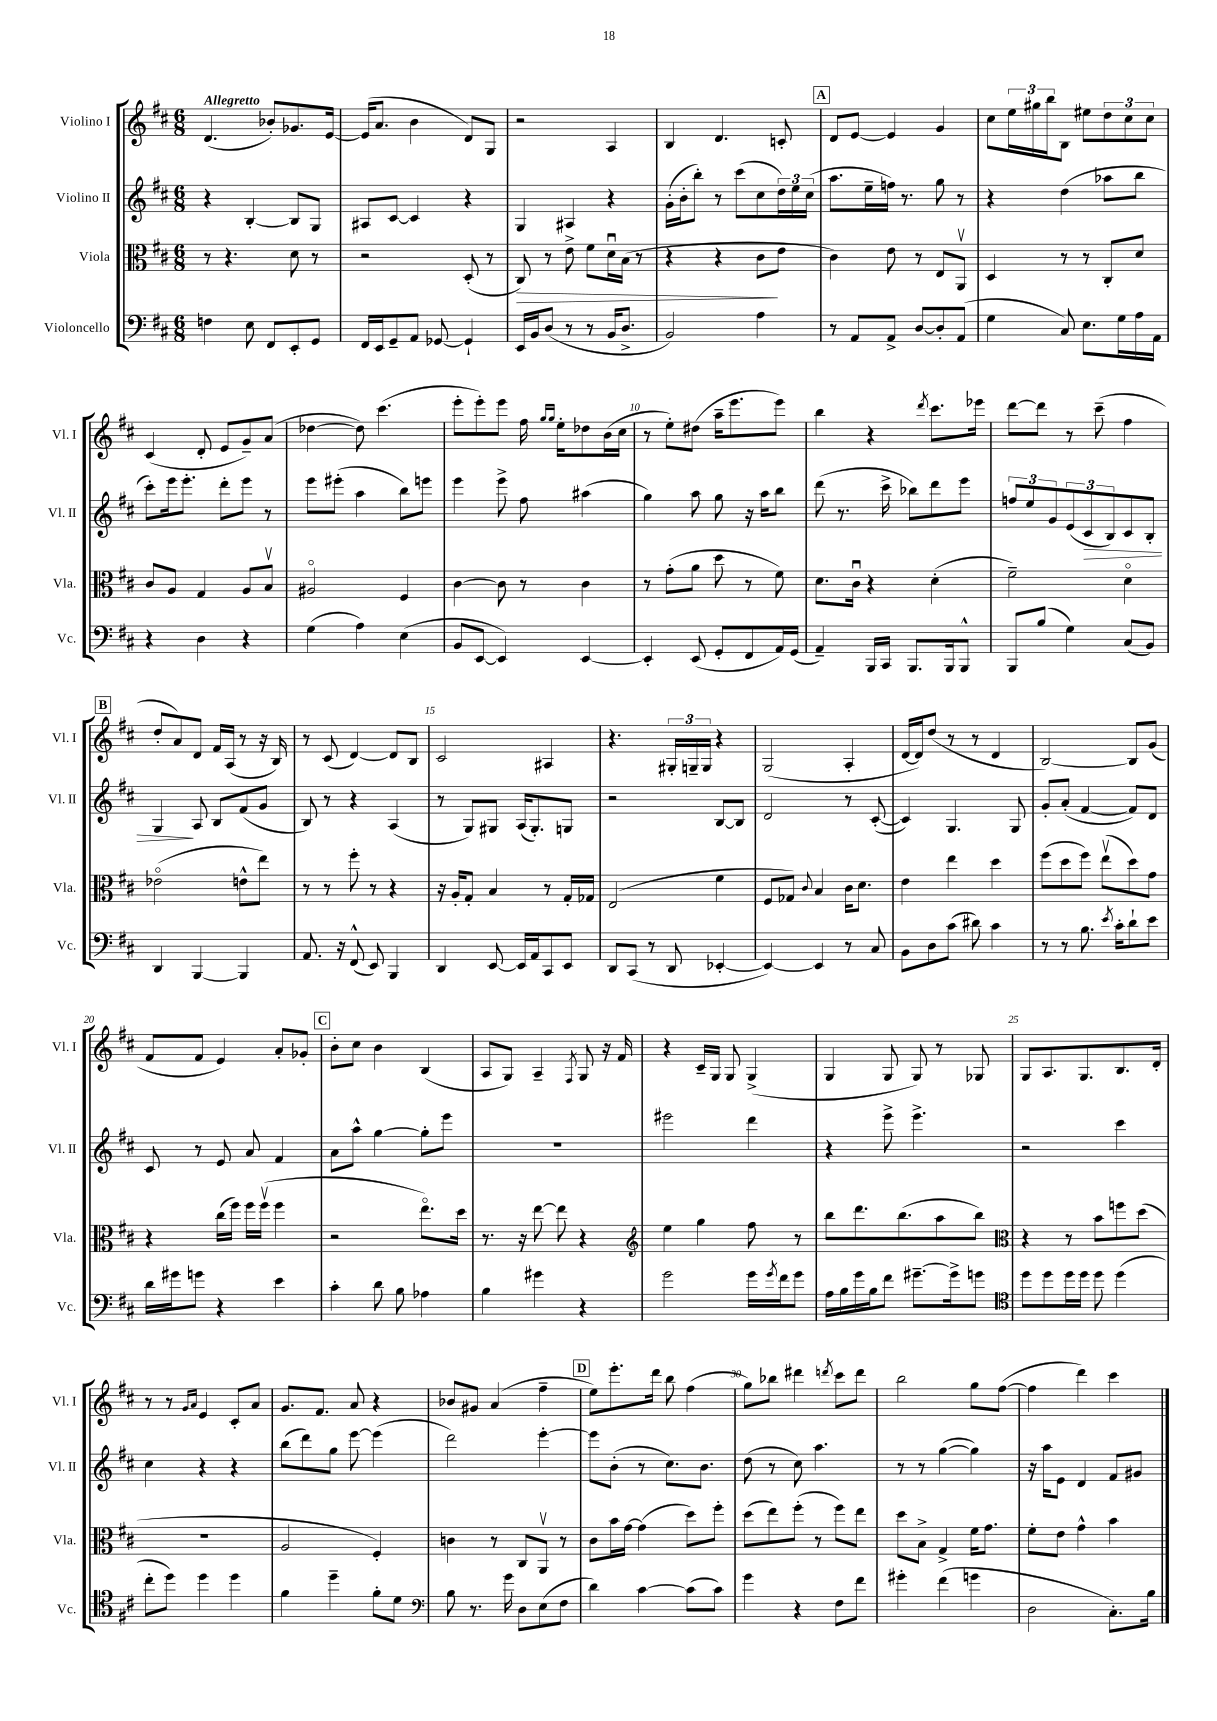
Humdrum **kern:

**kern	**kern	**kern	**kern
*staff4	*staff3	*staff2	*staff1
*clefF4	*clefC3	*clefG2	*clefG2
*k[f#c#]	*k[f#c#]	*k[f#c#]	*k[f#c#]
*M6/8	*M6/8	*M6/8	*M6/8
4F\	8r	4r	(4.d/
.	4.r	.	.
8E\	.	[4B'/	.
8FF#/L	.	.	8b-'/L)
8EE'/	8d\	8B/]L	8.g-/
8GG/J	8r	8G/J	.
.	.	.	[16e/Jk
=	=	=	=
16FF#/LL	2r	8A#/L	(16e/]LK
16EE/J	.	.	8.a/J
8GG~/	.	[8c#/J	.
8AA/J	.	4c#/]	4b\
[8GG-/	.	.	.
4GG-`/]	(8D'/	4r	8d/L)
.	8r	.	8G/J
=	=	=	=
16EE/LL	8C#/)	4G/	2r
16BB/J	.	.	.
(8D/J	8r	.	.
8r	8e^\	4A#/	.
8r	8f#\L	.	.
16BB/LK	16du\L	4r	4A/
8.D^/J	(16B\JJ	.	.
.	8r	.	.
=	=	=	=
2BB/)	4r	(16g'\LL	4B/
.	.	16b'\J	.
.	.	8bb'\J)	.
.	4r	8r	4.d/
.	.	(8ccc#\L	.
4A\	8c#\L	8cc#\	.
.	8e\J	24dd\L)	8c'/
.	.	24ee\	.
.	.	(24cc#\JJ	.
=	=	=	=
8r	4c#\)	8.aa\L	8d/L
8AA/L	.	.	[8e/J
.	.	16ee~\L	.
8AA^/J	8e\	16ff\JJ)	4e/]
.	.	8.r	.
[8D/L	8r	.	.
8D'/]	8E/L	8gg\	4g/
(8AA/J	8AAv/J	8r	.
=	=	=	=
4G\	4D/	4r	8cc#\L
.	.	.	24ee\L
.	.	.	24gg#\
.	.	.	24bb\J
8C#/)	8r	(4dd\	8B\J
8.E\L	8r	.	8ee#\L
.	8C#'/L	8aa-\L	12dd\
16G\L	.	.	.
.	.	.	12cc#\
16A\	8d/J	8bb\J	.
.	.	.	12cc#\J
16AA\JJ	.	.	.
=	=	=	=
4r	8c#/L	8ccc#'\L)	(4c#/
.	8A/J	16eee\k	.
.	.	8.eee'\J	.
4D\	4G/	.	8d'/
.	.	8ddd'\L	8e/L
4r	8A/L	8eee\J	8g~/)
.	8Bv/J	8r	(8a/J
=	=	=	=
(4G\	2A#o/	8eee\L	[4dd-\
.	.	(8eee#'\J	.
4A\)	.	4aa\	8dd-\])
.	.	.	(4.ccc#\
(4E\	4F#/	8bb\L)	.
.	.	8eee\J	.
=	=	=	=
8BB/L	[4c#\	4eee\	8eee'\L
[8EE/J	.	.	8eee'\)
4EE/])	8c#\]	8eee^\	8eee\J
.	8r	8ff#\	16ff#\
.	.	.	16qqgg/LL
.	.	.	16qqgg/JJ
.	.	.	16ee'\LK
[4EE/	4c#\	(4aa#\	8dd-\
.	.	.	(16b\L
.	.	.	16cc#\JJ
=	=	=	=
4EE'/]	8r	4gg\)	8r
.	(8g'\L	.	8ee'\L)
(8EE/	8a\J	8aa\	(8dd#\J
8GG'/L	8dd\	8gg\	16aa~\LK
.	.	.	8.eee\
8FF#/	8r	16r	.
.	.	16aa\LK	.
16AA/L)	8f#\)	8bb\J	8eee\J)
(16GG/JJ	.	.	.
=	=	=	=
4AA~/)	8.d\L	(8ddd\	4bb\
.	.	8.r	.
.	16c#u\Jk	.	.
16BBB/LL	4r	.	4r
16CC#/JJ	.	16ccc#^\	.
8.BBB/L	.	8bb-\L)	.
.	.	.	8qddd/
.	(4d'\	8ddd\	8.ccc#\L
16BBB/k	.	.	.
8BBB^^/J	.	8eee\J	.
.	.	.	16eee-\Jk
=	=	=	=
8BBB/L	2f#~\)	12ff/L	[8ddd\L
.	.	12ee/	.
(8B/J	.	.	8ddd\]J
.	.	12g/	.
4G\)	.	(12e/	8r
.	.	12c#/	.
.	.	.	(8ccc#~\
.	.	12B/)	.
(8C#/L	4do\	8c#/	4ff#\
8BB/J)	.	8B'/J	.
=	=	=	=
4DD/	(2e-o\	4G/	8dd'/L
.	.	.	8a/)
[4BBB/	.	8A/	8d/J
.	.	8B/L	16f#/LL
.	.	.	(16A/JJ
4BBB/]	8e^^\L	(8f#/	8r
.	8ee\J)	8g/J	16r
.	.	.	16B/)
=	=	=	=
8.AA/	8r	8B/)	8r
.	8r	8r	(8c#/
16r	.	.	.
(8FF#^^/	8ff#'\	4r	[4d/)
8EE/)	8r	.	.
4BBB/	4r	(4A/	8d/]L
.	.	.	8B/J
=	=	=	=
4DD/	16r	8r	2c#/
.	16A'/LK	.	.
.	8G'/J	8G/L)	.
[8EE/	4B/	8G#/J	.
16EE/]LL	.	(16A/LK	.
16AA/J	.	8.G#'/)	.
8CC#/	8r	.	4A#/
8EE/J	16G'/LL	8G/J	.
.	16G-/JJ	.	.
=	=	=	=
8DD/L	(2E/	2r	4.r
(8CC#/J	.	.	.
8r	.	.	.
8DD/	.	.	24G#'/LL
.	.	.	24G~/
.	.	.	24G/JJ
[4EE-'/	4f#\	[8B/L	4r
.	.	8B/]J	.
=	=	=	=
4EE-/_)	8F#/L	2d/	(2G/
.	8G-/J)	.	.
.	8qqc#/	.	.
4EE-/]	4B/	.	.
8r	16c#\LK	8r	4A'/
.	8.d\J	.	.
8C#/	.	([8c#'/	.
=	=	=	=
8BB\L	4e\	4c#/])	[16d/LL
.	.	.	16d/]J)
8D\	.	.	(8dd/J
(8c#\J	4ee\	4.G/	8r
8d#\)	.	.	8r
4c#\	4dd\	.	4d/
.	.	8G/	.
=	=	=	=
8r	(8ff#\L	8g'/L	[2B/)
8r	8dd\	(8a'/J	.
8.B\	8ff#\J)	[4f#/	.
.	(8eev\L	.	.
8qe/	.	.	.
16c#'\LK	.	.	.
8d`\	8dd\)	8f#/]L)	8B/]L
8e\J	8g\J	8d/J	(8g/J
=	=	=	=
16d\LL	4r	8c#/	8f#/L
16g#\J	.	.	.
8g\J	.	8r	8f#/J
4r	(16cc#\LL	8e/	4e/)
.	16ff#\JJ)	.	.
.	16ff#\LL	8a/	.
.	(16ff#v\JJ	.	.
4e\	4ff#\	4f#/	8a'/L
.	.	.	8g-'/J
=	=	=	=
4c#'\	2r	8a\L	8b'\L
.	.	8aa^^\J	8cc#\J
8d\	.	[4gg\	4b\
8B\	.	.	.
4A-\	8.eeo\L)	8gg'\]L	(4B/
.	.	8eee\J	.
.	16dd\Jk	.	.
=	=	=	=
4B\	8.r	2.r	8A/L
.	.	.	8G/J)
.	16r	.	.
4g#\	[8ee\	.	4A~/
.	8ee\]	.	.
.	.	.	8qF#/
4r	4r	.	8G/
.	.	.	16r
.	.	.	16f#/
=	=	=	=
*	*clefG2	*	*
2g\	4ee\	2eee#\	4r
.	4gg\	.	16c#~/LL
.	.	.	16G/JJ
.	.	.	8G/
16g\LL	8ff#\	4ddd\	(4G^/
8qg/	.	.	.
16f#\J	.	.	.
8g\J	8r	.	.
=	=	=	=
16A\LL	8bb\L	4r	4G/
16B\	.	.	.
16g\	8.ddd\	.	.
16B\J	.	.	.
8f#\J	.	8eee^\	8G/
.	(8.bb\	.	.
[8.g#~\L	.	4.eee^\	8G/)
.	8aa\	.	8r
16g#^\]k	.	.	.
8g\J	8bb\J)	.	8G-/
=	=	=	=
*clefC4	*clefC3	*	*
8dd\L	4r	2r	8G/L
8dd\	.	.	8.A/
16dd\L	8r	.	.
16dd\JJ	.	.	8.G/
8dd\	8b\L	.	.
(4dd\	8ff\	4ccc#\	8.B/
.	(8dd\J	.	.
.	.	.	16d'/Jk
=	=	=	=
8cc#'\L	2.r	4cc#\	8r
8dd\J)	.	.	8r
.	.	.	16qqg/LL
.	.	.	16qqa/JJ
4dd\	.	4r	4e/
4dd\	.	4r	8c#'/L
.	.	.	8a/J
=	=	=	=
4f#\	2A/	(8bb\L	8.g/L
.	.	8ddd\)	.
.	.	.	8.f#/J
4dd~\	.	8gg\J	.
.	.	[8eee\	8a/
8f#'\L	4F#'/)	(4eee\]	4r
8d\J	.	.	.
=	=	=	=
*clefF4	*	*	*
8B\	4c\	2ddd\)	8b-/L
8.r	.	.	8g#/J
.	8r	.	(4a/
16g\	.	.	.
8D\L	8C#/L	.	.
(8E\	8AAv/J	[4eee'\	4ff#~\
8F#\J	8r	.	.
=	=	=	=
4d\)	8c#\L	8eee\]L	8ee\L)
.	16b\L	(8b'\J	8.eee'\
.	[16g\JJ	.	.
[4c#\	(4g\]	8r	.
.	.	.	16ddd\Jk
.	.	8.cc#\L)	8bb\
(8c#\]L	8dd\L)	.	(4ff#\
.	.	8.b\J	.
8c#\J)	8ff#'\J	.	.
=	=	=	=
4g\	(8dd\L	(8dd\	8gg\L)
.	8ee\)	8r	8bb-\J
4r	(8ff#'\J	8cc#\)	4ddd#\
.	8r	4.aa\	.
.	.	.	8qddd/
8F#\L	8ff#\L)	.	8ccc#\L
8f#\J	8ee\J	.	8ddd\J
=	=	=	=
4g#'\	8dd\L	8r	2bb\
.	8B^\J	8r	.
(4f#\	4G^/	([4gg\	.
4g\	16f#\LK	4gg\])	8gg\L
.	8.g\J	.	.
.	.	.	([8ff#\J
=	=	=	=
2D\	8f#'\L	16r	4ff#\]
.	.	16aa\LK	.
.	8e\J	8e\J	.
.	4g^^\	4d/	4ddd\)
8.C#'\L)	4b\	8f#/L	4ccc#\
.	.	8g#/J	.
16B\Jk	.	.	.
==	==	==	==
*-	*-	*-	*-
